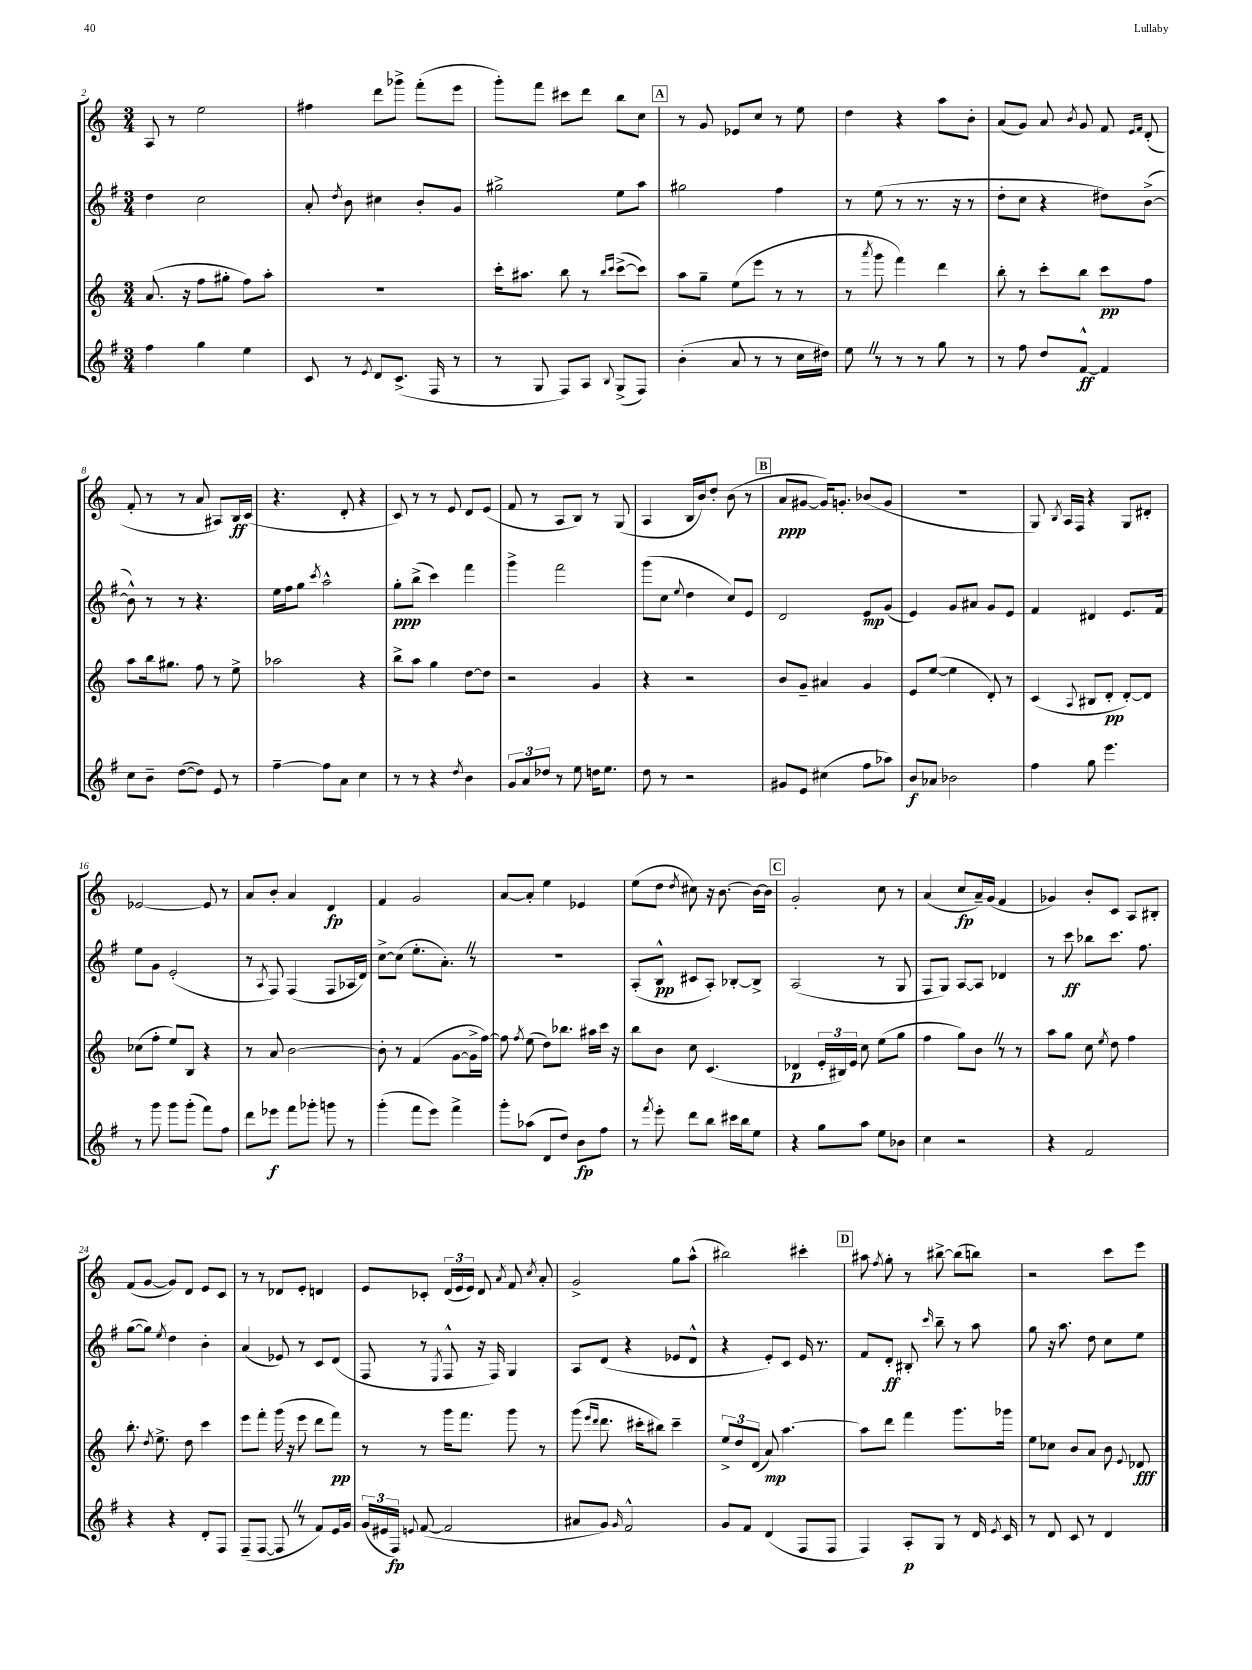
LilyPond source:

<<
\new StaffGroup <<
\new Staff = "s0" {
    \clef treble \key c \major \numericTimeSignature \time 3/4
    \autoBeamOff a8 r8 e''2 |
    fis''4 d'''8[ ges'''8]-> f'''8[-.( e'''8] |
    g'''8[-.) f'''8] cis'''8[ d'''8] b''8[ c''8] |
    \mark \markup { \box "A" } r8 g'8 ees'8[ c''8] r8 e''8 |
    d''4 r4 a''8[ b'8]-. |
    a'8[( g'8]) a'8 \acciaccatura { b'8 } g'8 f'8 \grace { e'16[ f'16] } d'8-.( |
    f'8-. r8 r8 a'8 ais8[) b16\ff c'16]( |
    r4. d'8-. r4 |
    c'8) r8 r8 e'8 d'8[ e'8]( |
    f'8 r8 a8[ b8]) r8 g8( |
    a4 b16[ b'16) d''8]-. b'8( r8 |
    \mark \markup { \box "B" } a'8[\ppp gis'8]~ gis'16[) g'8.]-. bes'8[( g'8] |
    r2. |
    g8) \acciaccatura { b8 } a16[ f16] r4 g8[ dis'8]-. |
    ees'2~ ees'8 r8 |
    a'8[ b'8]-. a'4 d'4\fp |
    f'4 g'2 |
    a'8[~ a'8]-. e''4 ees'4 |
    e''8[( d''8] \acciaccatura { d''8 } cis''8) r16 b'8.~ b'16[~ b'16] |
    \mark \markup { \box "C" } g'2-. c''8 r8 |
    a'4( c''8[\fp a'16--) g'16]( f'4 |
    ges'4) b'8[-. c'8] a8[ bis8]-. |
    f'8[( g'8]~ g'8[) d'8] e'8[ c'8] |
    r8 r8 des'8[ e'8]-. d'4 |
    e'8[ ces'8]-. \tuplet 3/2 { d'16[( e'16 e'16]) } d'8 \acciaccatura { a'8 } f'8 \acciaccatura { c''8 } a'8-. |
    g'2-> g''8[ a''8]-^( |
    bis''2) cis'''4-. |
    \mark \markup { \box "D" } ais''8 \acciaccatura { f''8 } g''8-. r8 bis''8~-> bis''8[( b''8]) |
    r2 c'''8[ e'''8] \bar "|." |
}
\new Staff = "s1" {
    \clef treble \key g \major \numericTimeSignature \time 3/4
    \autoBeamOff d''4 c''2 |
    a'8-. \acciaccatura { d''8 } b'8 cis''4 b'8[-. g'8] |
    gis''2-> e''8[ a''8] |
    \mark \markup { \box "A" } gis''2 fis''4 |
    r8 e''8( r8 r8. r16 r8 |
    d''8[-. c''8] r4 dis''8[) b'8]~->( |
    b'8-^) r8 r8 r4. |
    e''16[ fis''16 g''8] \acciaccatura { c'''8 } a''2-^ |
    g''8[-.\ppp b''8]->( c'''4) fis'''4 |
    g'''4-> fis'''2 |
    g'''8[( c''8] \appoggiatura { e''8 } d''4 c''8[) e'8] |
    \mark \markup { \box "B" } d'2 e'8[\mp g'8]( |
    e'4) g'8[ ais'8] g'8[ e'8] |
    fis'4 dis'4 e'8.[ fis'16] |
    e''8[ g'8] e'2-.( |
    r8 \acciaccatura { a8 } fis8) fis4( fis8[ aes16 d'16]) |
    c''8[~-> c''8]( e''8.[-. a'8.]-.) \once \override BreathingSign.text = \markup { \musicglyph "scripts.caesura.straight" } \breathe r8 |
    R2. |
    a8[-.( b8]-^\pp cis'8[ a8]-.) bes8[~-. bes8]-> |
    \mark \markup { \box "C" } a2( r8 g8 |
    fis8[ g8]) a8[~ a8] des'4 |
    r8 c'''8\ff bes''8[ c'''8.] fis''8. |
    g''8[~( g''8]) \acciaccatura { e''8 } d''4 b'4-. |
    a'4( ees'8) r8 c'8[ d'8]( |
    fis8 r8 \acciaccatura { e8 } fis8-^ r16 fis16) g4 |
    a8[ d'8]( r4 ees'8[ d'8]-^ |
    r4 e'8[-.) c'8] e'16 r8. |
    \mark \markup { \box "D" } fis'8[ d'8]-.\ff bis8-. \grace { c'''16 } b''8-- r8 a''8 |
    g''8 r16 a''8. d''8 c''8[ e''8] \bar "|." |
}
\new Staff = "s2" {
    \clef treble \key c \major \numericTimeSignature \time 3/4
    \autoBeamOff a'8.( r16 f''8[ gis''8]-. f''8[) a''8]-. |
    R2. |
    c'''16[-. ais''8.] b''8 r8 \grace { b''16[ c'''16] } c'''8[~->( c'''8]) |
    \mark \markup { \box "A" } a''8[ g''8]-- e''8[( e'''8] r8 r8 |
    r8 \acciaccatura { a'''8 } g'''8 f'''4) d'''4 |
    b''8-. r8 c'''8[-. b''8] c'''8[\pp f''8] |
    a''8[ b''16 gis''8.] f''8 r8 e''8-> |
    aes''2 r4 |
    b''8[-> a''8] g''4 d''8[~ d''8] |
    r2 g'4 |
    r4 r2 |
    \mark \markup { \box "B" } b'8[ g'8]-- ais'4 g'4 |
    e'8[ e''8]~( e''4 d'8-.) r8 |
    c'4( \appoggiatura { a8 } bis8[ d'8]-.\pp d'8[~-.) d'8] |
    ces''8[( f''8]-. e''8[) b8] r4 |
    r8 a'8 b'2~ |
    b'8-. r8 f'4( g'8[~ g'16-> f''16]~) |
    f''8 \acciaccatura { f''8 } e''8( d''8[) bes''8.] ais''16[ c'''16] r16 |
    b''8[ b'8] c''8 c'4.( |
    \mark \markup { \box "C" } des'4\p \tuplet 3/2 { e'16[-. bis16) e'16] } c''8 e''8[( g''8] |
    f''4 g''8[) b'8] \once \override BreathingSign.text = \markup { \musicglyph "scripts.caesura.straight" } \breathe r8 r8 |
    a''8[ g''8] c''8 \acciaccatura { e''8 } d''8 f''4 |
    b''8.-. \acciaccatura { d''8 } e''8.-> d''8 c'''4 |
    e'''8[ f'''8]-. g'''16( r16 e'''8 d'''8[ f'''8]\pp) |
    r8 r8 g'''16[ f'''8.] g'''8 r8 |
    g'''8( \grace { e'''16[ d'''16] } d'''8. cis'''16[-. bis''8]) cis'''4-- |
    \tuplet 3/2 { e''8[-> d''8 d'8]( } a'8\mp) a''4.~ |
    \mark \markup { \box "D" } a''8[ d'''8] f'''4 g'''8.[ ges'''16] |
    e''8[ ces''8] b'8[ a'8] b'8 \appoggiatura { e'8 } des'8\fff \bar "|." |
}
\new Staff = "s3" {
    \clef treble \key g \major \numericTimeSignature \time 3/4
    \autoBeamOff fis''4 g''4 e''4 |
    c'8 r8 \acciaccatura { e'8 } d'8[ c'8.]->( fis16 r8 |
    r8 g8 fis8[) a8] \appoggiatura { b8 } g8[->( fis8]) |
    \mark \markup { \box "A" } b'4-.( a'8 r8 r8 c''16[ dis''16]) |
    e''8 \once \override BreathingSign.text = \markup { \musicglyph "scripts.caesura.straight" } \breathe r8 r8 r8 g''8 r8 |
    r8 fis''8 d''8[ fis'8]~-^\ff fis'4 |
    c''8[ b'8]-- d''8[~( d''8]) e'8 r8 |
    fis''4~-- fis''8[ a'8] c''4 |
    r8 r8 r4 \acciaccatura { d''8 } b'4 |
    \tuplet 3/2 { g'8[ a'8 des''8] } r8 e''8 d''16[ e''8.] |
    d''8 r8 r2 |
    \mark \markup { \box "B" } gis'8[ e'8] cis''4( fis''8[ aes''8]) |
    b'8[\f aes'8] bes'2 |
    fis''4 g''8 e'''4. |
    r8 g'''8 g'''8[ g'''8]-.( fis'''8[) fis''8] |
    d'''8[ ees'''8]\f fis'''8[ ges'''8]-. g'''8 r8 |
    g'''4-.( fis'''8[ e'''8]) fis'''4-> |
    g'''8[-. aes''8]( d'8[ d''8]) b'8[\fp fis''8] |
    r8 \acciaccatura { fis'''8 } e'''8-. d'''8[ b''8] cis'''16[ b''16 e''8] |
    \mark \markup { \box "C" } r4 g''8[ a''8] e''8[ bes'8] |
    c''4 r2 |
    r4 fis'2 |
    r4 r4 d'8[-. fis8] |
    fis8[--( fis8]~ fis8 \once \override BreathingSign.text = \markup { \musicglyph "scripts.caesura.straight" } \breathe r8 fis'8[) e'16 g'16] |
    \tuplet 3/2 { g'16[( eis'16 fis16]\fp) } \appoggiatura { e'8 } fis'8~( fis'2 |
    ais'8[ g'8]) \grace { g'16 } fis'2-^ |
    g'8[ fis'8] d'4( fis8[ fis8] |
    \mark \markup { \box "D" } fis4) a8[-.\p g8] r8 d'16 \acciaccatura { e'8 } c'16 |
    r8 d'8 c'8 r8 d'4 \bar "|." |
}
>>
>>
\layout { \context { \Score currentBarNumber = #2 } }
